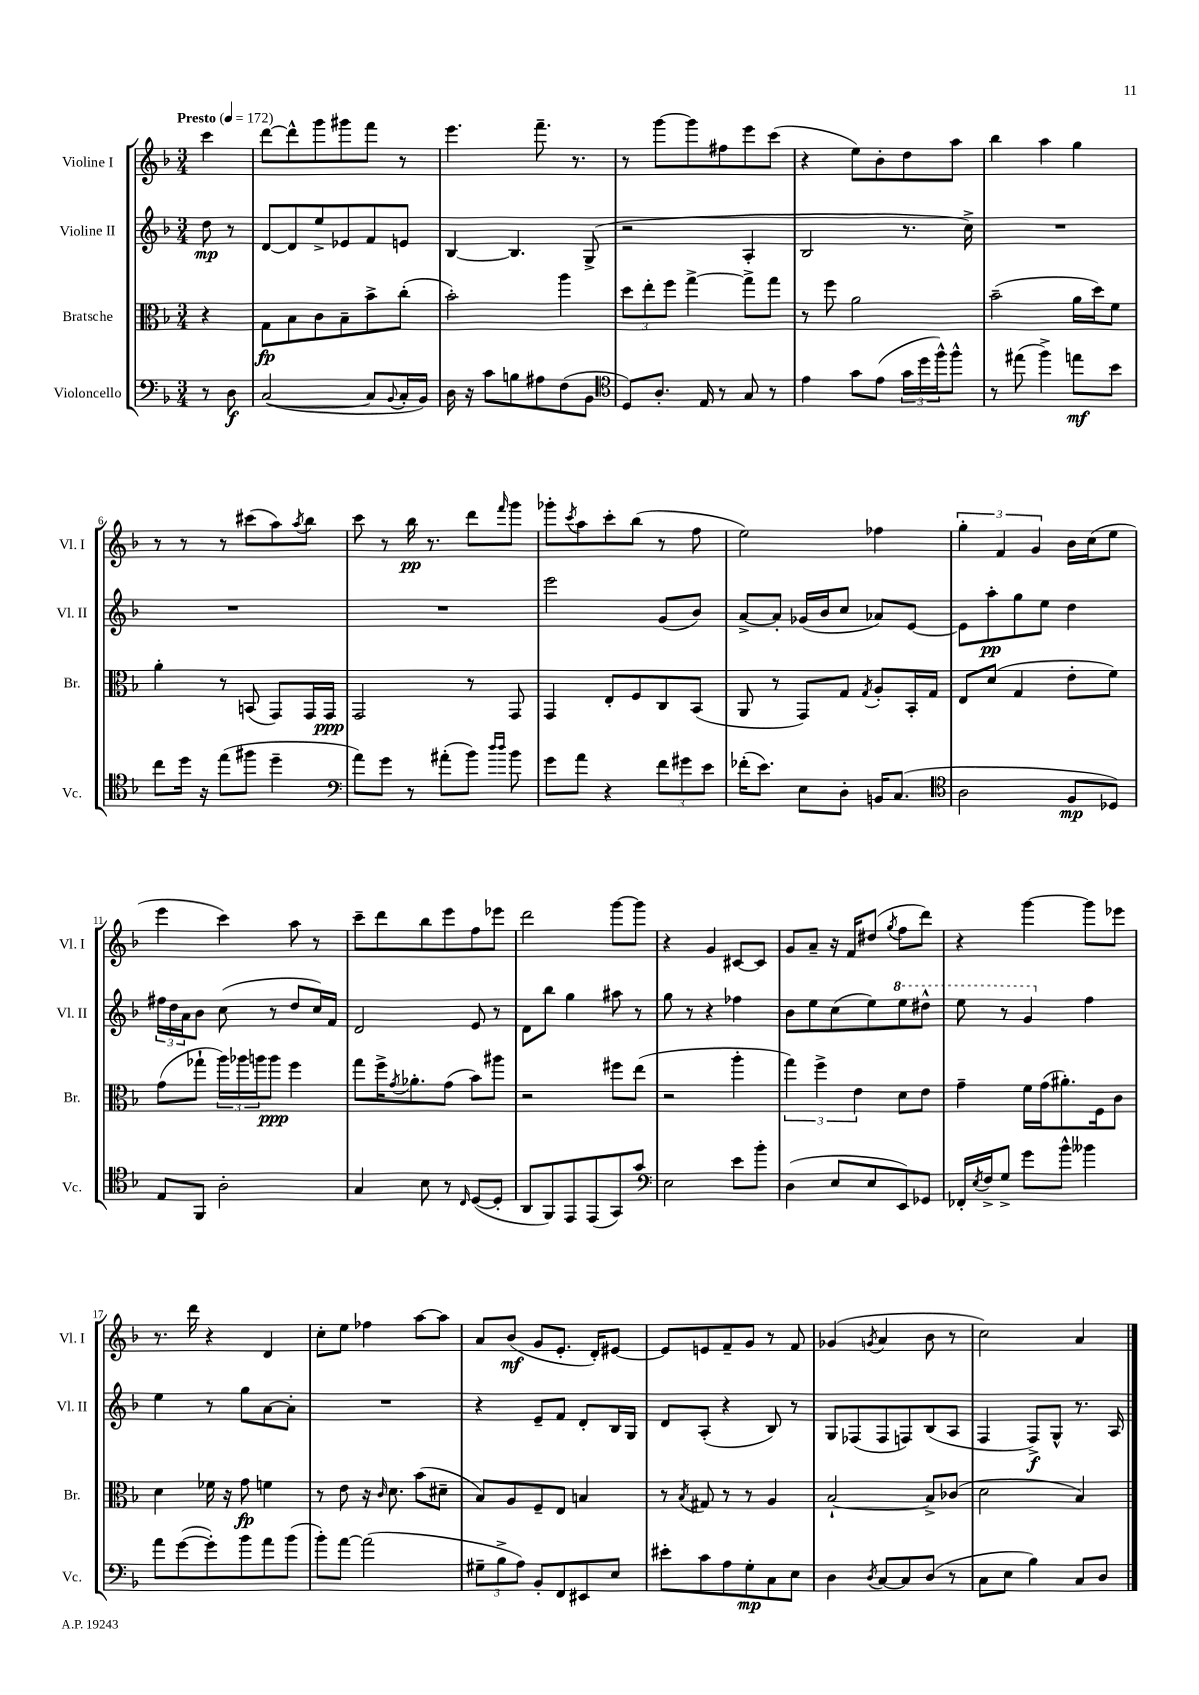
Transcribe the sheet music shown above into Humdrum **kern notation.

**kern	**kern	**kern	**kern
*staff4	*staff3	*staff2	*staff1
*clefF4	*clefC3	*clefG2	*clefG2
*k[b-]	*k[b-]	*k[b-]	*k[b-]
*M3/4	*M3/4	*M3/4	*M3/4
*MM172	*MM172	*MM172	*MM172
8r	4r	8dd	4ccc
8D	.	8r	.
=	=	=	=
([2C	8G	[8d	[8ddd
.	8B-	8d]	8ddd^^]
.	8c	8ee^	8ggg
.	8B-~	8e-	8ggg#
8C]	8b-^	8f	8fff
8qqBB-	.	.	.
16C'	(8cc'	8e	8r
16BB-)	.	.	.
=	=	=	=
16D	2b-')	[4B-	4.eee
16r	.	.	.
8c	.	.	.
8B	.	4.B-]	.
8A#	.	.	8.fff~
(8F	4aa	.	.
.	.	.	8.r
8BB-	.	(8G^	.
=	=	=	=
*clefC4	*	*	*
8D)	12dd	2r	8r
.	12ee'	.	.
8.A'	.	.	[8ggg
.	12ff	.	.
.	[4gg^	.	8ggg]
16E	.	.	.
8r	.	.	8ff#
8G	8gg^]	4A'	8eee
8r	8gg	.	(8ccc
=	=	=	=
4e	8r	2B-	4r
.	8ff	.	.
8g	2a	.	8ee)
(8e	.	.	8b-'
24g	.	8.r	8dd
24dd	.	.	.
24ff^^)	.	.	.
8ff^^	.	.	8aa
.	.	16cc^)	.
=	=	=	=
8r	(2b-~	2.r	4bb-
(8ee#	.	.	.
4ff^)	.	.	4aa
8ee	16a	.	4gg
.	16dd)	.	.
8b-	8f	.	.
=	=	=	=
8cc	4a'	2.r	8r
16dd	.	.	8r
16r	.	.	.
(8ee	8r	.	8r
8ff#	(8BB	.	(8ccc#
4dd~	8GG)	.	8aa)
.	.	.	8qaa
.	16GG	.	8bb-
.	16GG	.	.
=	=	=	=
*clefF4	*	*	*
8a)	2GG	2.r	8ccc
8g	.	.	8r
8r	.	.	16bb-
.	.	.	8.r
(8a#'	.	.	.
8b-)	8r	.	8ddd
16qqdd	.	.	.
16qqdd	.	.	16qqfff
8b-	8GG	.	8ggg
=	=	=	=
8g	4GG	2eee	8ggg-'
.	.	.	8qccc
8a	.	.	8aa
4r	8E'	.	8ccc'
.	8F	.	(8bb-
12f	8C	(8g	8r
12g#	.	.	.
.	(8BB-	8b-)	8ff
12e	.	.	.
=	=	=	=
(16f-'	8AA	[8a^	2ee)
8.e)	.	.	.
.	8r	8a']	.
8E	8GG)	(16g-	.
.	.	16b-	.
8D'	8G	8cc	.
.	8qG	.	.
16BB	8A'	8a-)	4ff-
(8.C	.	.	.
.	16BB-'	[8e	.
.	16G	.	.
=	=	=	=
*clefC4	*	*	*
2A	8E	8e]	6gg'
.	(8d	8aa'	.
.	.	.	6f
.	4G	8gg	.
.	.	.	6g
.	.	8ee	.
8F	8e'	4dd	16b-
.	.	.	(16cc
8D-)	8f)	.	8ee
=	=	=	=
8E	(8g	24ff#	4eee
.	.	24dd	.
.	.	24a	.
8FF	8gg-`	8b-	.
2A'	24aa)	(8cc	4ccc)
.	24aa-	.	.
.	24aa	.	.
.	8aa	8r	.
.	4ff	8dd	8aa
.	.	16cc)	8r
.	.	16f	.
=	=	=	=
4G	8gg	2d	8ccc~
.	16ff^	.	8ddd
.	8qg	.	.
.	8.a-'	.	.
8B-	.	.	8bb-
8r	(8g	.	8eee
16qqC	.	.	.
([8D	8b-)	8e	8ff
8D']	8aa#	8r	8eee-
=	=	=	=
8AA	2r	8d	2ddd
8FF)	.	8bb-	.
8EE	.	4gg	.
(8EE	.	.	.
8GG)	8ff#	8aa#	[8ggg
8g	(8ee	8r	8ggg]
=	=	=	=
*clefF4	*	*	*
2E	2r	8gg	4r
.	.	8r	.
.	.	4r	4g
8e	4aa'	4ff-	[8c#
8b-'	.	.	8c#]
=	=	=	=
(4D	6gg)	8b-	8g
.	.	8ee	8a~
.	6ff^	.	.
8E	.	(8cc	16r
.	.	.	16f
.	6e	.	.
8E	.	8ee)	(8dd#
.	.	.	8qgg
8EE)	8d	8eee	8ff
8GG-	8e	8ddd#^^	8ddd)
=	=	=	=
16FF-'	4g~	8eee	4r
8qE	.	.	.
16F^	.	.	.
8G^	.	8r	.
8g	16f	4gg	[4ggg
.	(16g	.	.
8b-^^	8.a#')	.	.
4b--	.	4ff	8ggg]
.	16F	.	.
.	8c	.	8eee-
=	=	=	=
8a	4d	4ee	8.r
([8g	.	.	.
.	.	.	16ddd
8g'])	16f-	8r	4r
.	16r	.	.
8b-	8g	8gg	.
8a	4f	[8a	4d
(8b-	.	8a']	.
=	=	=	=
8b-')	8r	2.r	8cc'
[8a	8e	.	8ee
(2a]	16r	.	4ff-
.	16qqc	.	.
.	8.d	.	.
.	(8b-	.	[8aa
.	8d#~	.	8aa]
=	=	=	=
12G#~	8B-)	4r	8a
12B-^	.	.	.
.	8A	.	(8b-
12A)	.	.	.
8BB-'	8F~	8e~	8g
8FF	8E	8f	8.e'
8EE#	4B	8d'	.
.	.	.	16d')
8E	.	16B-	[8e#
.	.	16G	.
=	=	=	=
8e#'	8r	8d	8e#]
.	8qB-	.	.
8c	8G#	(8A'	8e
8A	8r	4r	8f~
8G'	8r	.	8g
8C	4A	8B-)	8r
8E	.	8r	8f
=	=	=	=
4D	[2B-`	8G	(4g-
.	.	(8F-	.
8qD	.	.	8qg
[8C	.	8F-	4a
8C]	.	8F)	.
(8D	8B-^]	(8B-	8b-
8r	(8c-	8A	8r
=	=	=	=
8C	2d	4F	2cc)
8E	.	.	.
4B-)	.	8F^)	.
.	.	8G^^	.
8C	4B-)	8.r	4a
8D	.	.	.
.	.	16A	.
==	==	==	==
*-	*-	*-	*-
